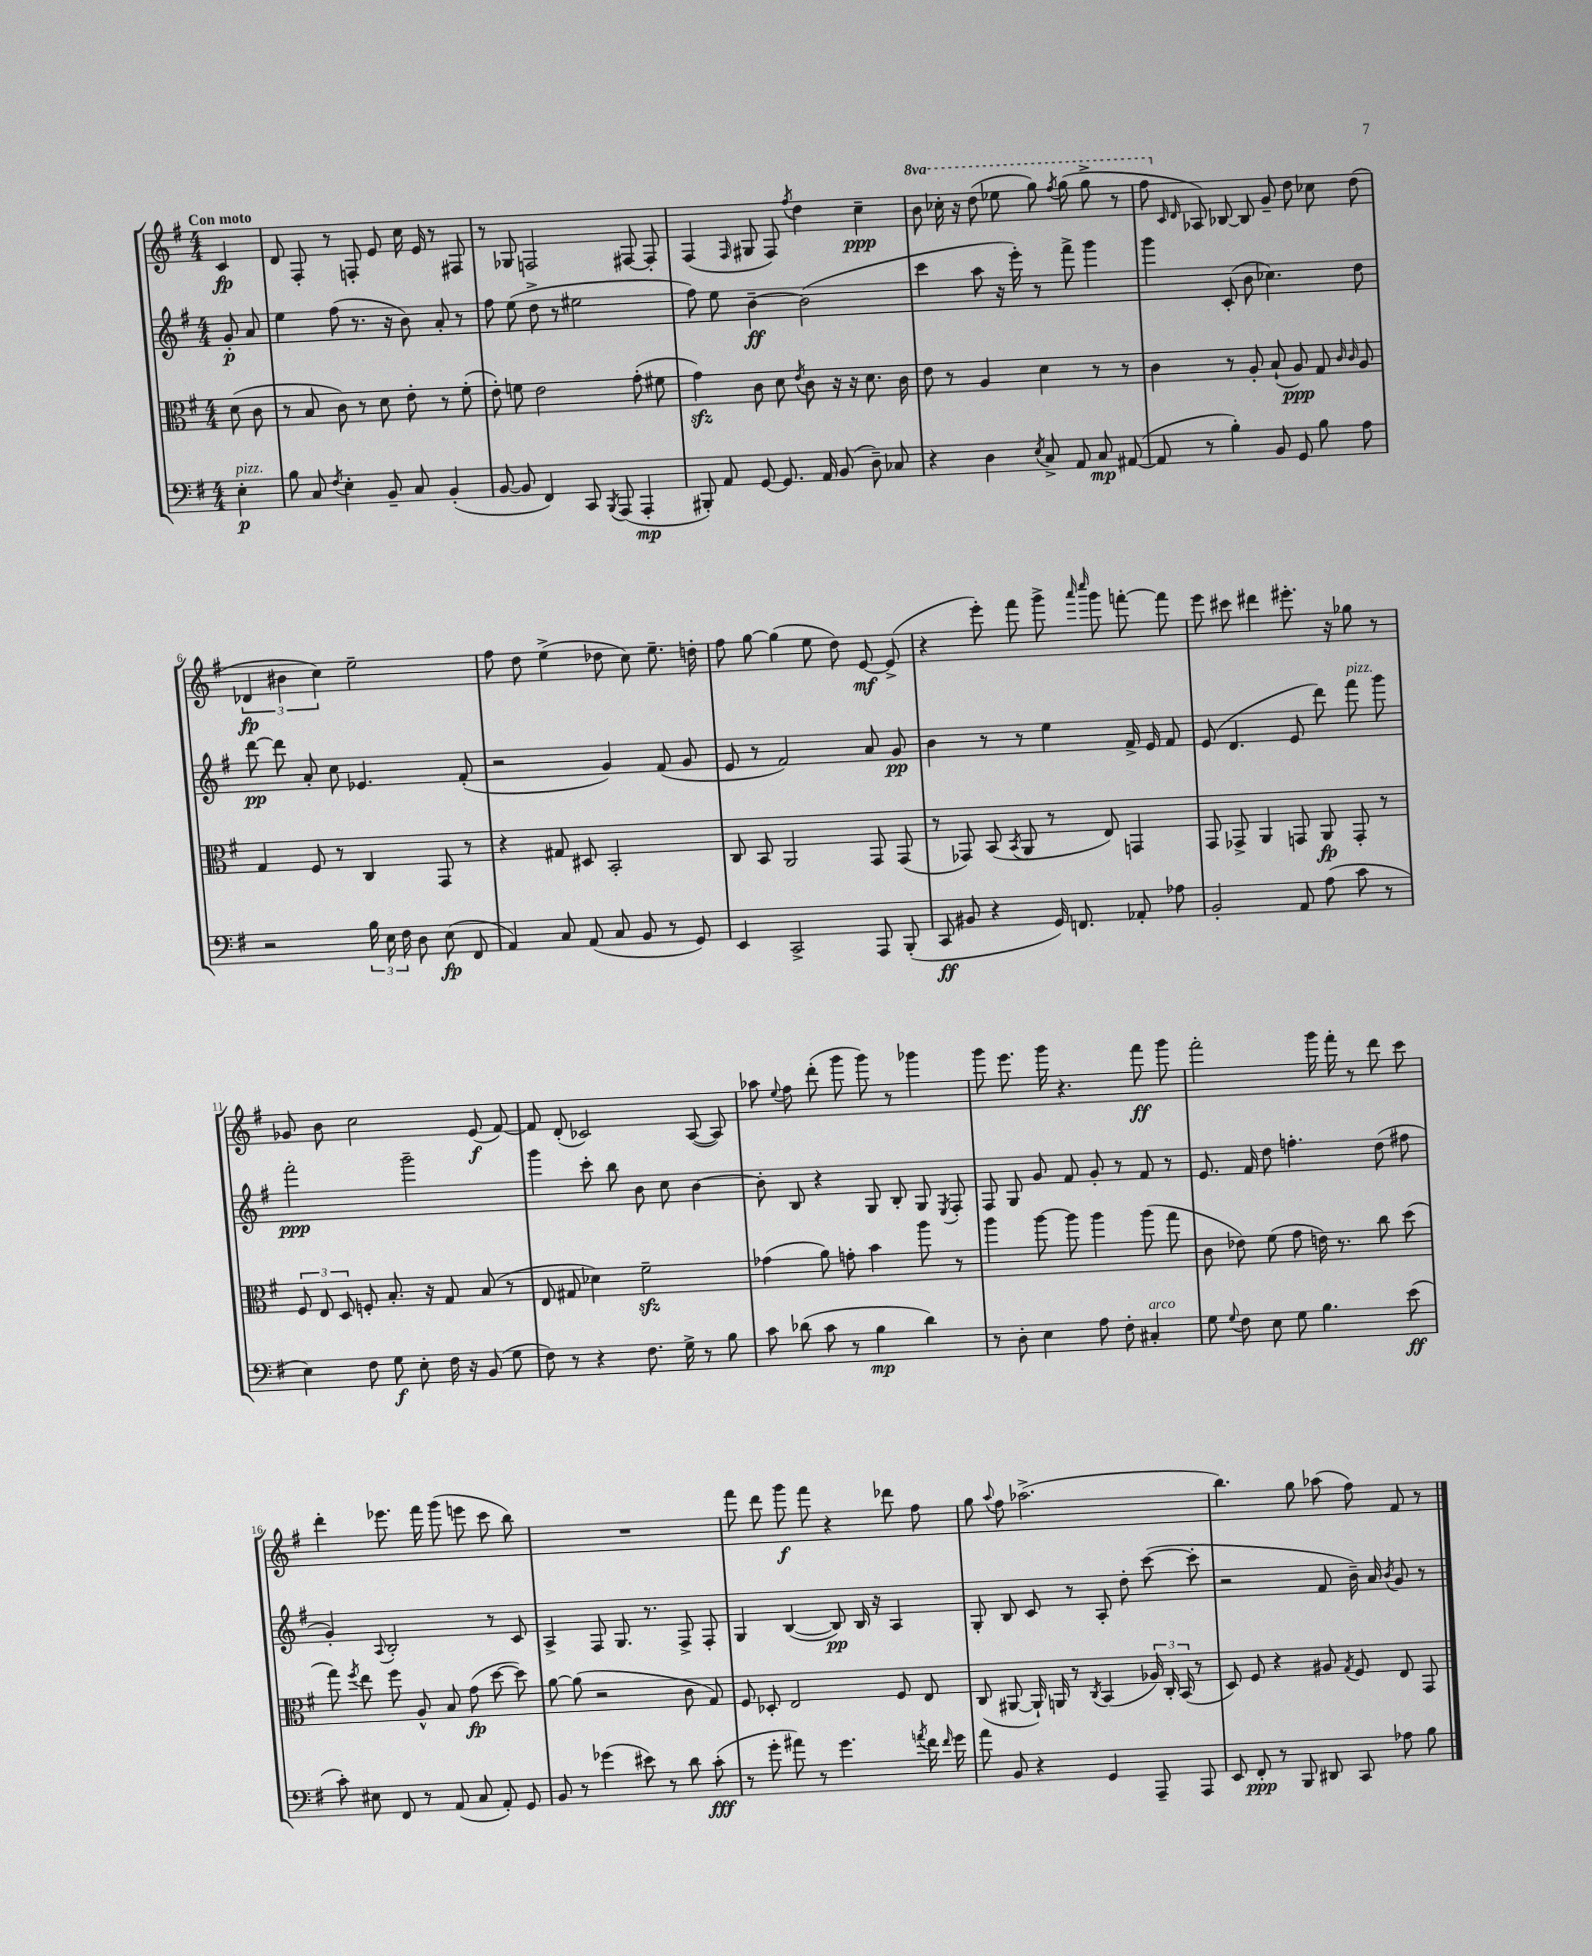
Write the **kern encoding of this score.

**kern	**kern	**kern	**kern
*staff4	*staff3	*staff2	*staff1
*clefF4	*clefC3	*clefG2	*clefG2
*k[f#]	*k[f#]	*k[f#]	*k[f#]
*M4/4	*M4/4	*M4/4	*M4/4
4E'	(8d	8g'	4c
.	8c	8a	.
=	=	=	=
8B	8r	4ee	8d
8C	8B	.	8F#'
8qF#	.	.	.
4E'	8c)	(8ff#	8r
.	8r	8.r	8F'
8BB~	8d	.	8e
.	.	16r	.
8C	8e'	8b)	16cc
.	.	.	16e
(4BB'	8r	8a'	8r
.	(8f#'	8r	8F#
=	=	=	=
[8BB	8e')	8ff#	8r
8BB]	8f	(8ee	8G-
4FF#)	2e	8dd^	2F
.	.	8r	.
8CC	.	2ee#	.
8qBBB	.	.	.
(8AAA	.	.	.
4AAA'	(8g'	.	[8F#
.	8f#	.	8F#']
=	=	=	=
8BBB#')	4g)	8ff#)	(4F#
8AA	.	8ee	.
.	.	.	16qqF#
[8GG	8c	[4b~	8G#
8.GG]	8d	.	8F#)
.	8qe	.	8qff#
.	8c	(2b]	4dd
16AA	.	.	.
(8BB	16r	.	.
.	16r	.	.
8D~)	8.d	.	4cc~
8C-	.	.	.
.	16c	.	.
=	=	=	=
4r	8e	4ccc	8bb
.	8r	.	16ccc-'
.	.	.	16r
4D	4A	8aa	(8ddd
.	.	16r	8eee-
.	.	16eee')	.
8qE	.	.	.
8C^	4d	8r	8ggg)
.	.	.	8qfff#
8AA	.	8fff#^	(8ggg
8C	8r	4ggg	8ggg^
([8AA#	8r	.	8r
=	=	=	=
8AA#]	4c	4ggg	8fff#
.	.	.	16qqc
.	.	.	16qqd
8r	.	.	8A-)
4B')	8r	(8c'	[8B-
.	8A'	8b	8B-]
8BB	(8B`	4.cc-)	8g~
8GG	8A)	.	8dd
8B	8G	.	8cc-
.	16qqc	.	.
.	16qqc	.	.
8A	8A	8dd	(8dd
=	=	=	=
2r	4G	[8ddd	6d-
.	.	8ddd]	.
.	.	.	6b#
.	8F#	8a'	.
.	.	.	6cc)
.	8r	8cc	.
24B	4C	4.e-	2ee~
24E	.	.	.
24F#	.	.	.
8D	.	.	.
(8E	8GG	.	.
8FF#	8r	(8f#'	.
=	=	=	=
4AA)	4r	2r	8ff#
.	.	.	8dd
8C	8G#	.	(4ee^
(8AA	8D#	.	.
8C	2BB'	4g)	8dd-
8BB	.	.	8cc)
8r	.	(8f#	8.ee~
8GG)	.	8g	.
.	.	.	16dd'
=	=	=	=
4EE	8C	8e	8ff#
.	8BB	8r	[8gg
2CC^	2AA	2f#)	(4gg]
.	.	.	8ee
.	.	.	8dd)
8AAA	8GG	8a	[8e
(8BBB'	(8GG	8g	(8e^]
=	=	=	=
8CC	8r	4b	4r
8BB#	8GG-)	.	.
4r	(8BB	8r	8eee')
.	8qBB	.	.
.	8AA	8r	8fff#
16GG)	8r	4ee	8ggg^
8.FF	.	.	.
.	.	.	16qqaaa
.	.	.	16qqcccc
.	8E)	.	8ggg
8AA-'	4GG	16f#^	[8fff'
.	.	16e	.
8A-	.	8f#	8fff]
=	=	=	=
2BB'	8GG	(8e	8eee
.	8GG-^	4.d	8ccc#
.	4AA	.	4ddd#
8AA	8GG	8e	8.eee#'
(8A	8AA	8ddd)	.
.	.	.	16r
8c	8GG'	8fff#	8gg-
8r	8r	8ggg	8r
=	=	=	=
4E)	12F#	2fff#'	8g-
.	12E	.	.
.	.	.	8b
.	12D	.	.
8F#	8F'	.	2cc
8G	8.B'	.	.
8E'	.	2ggg~	.
.	16r	.	.
16F#	8G	.	.
16r	.	.	.
(8BB	(8B	.	(8e
8G	8r	.	[8f#)
=	=	=	=
8F#)	8E	4ggg	8f#]
8r	8G#	.	(8d'
4r	4d-)	8ccc'	2c-)
.	.	8bb	.
8.F#	2f#~	8b	.
.	.	8cc	.
16G^	.	.	.
8r	.	[4b	([8A
8B	.	.	8A])
=	=	=	=
8c	(4g-	8b']	8aa-
.	.	.	8qqee
(8d-	.	8B	8ff#
8c	8a)	4r	(8ddd'
8r	8g'	.	8ggg
4B	4b	8G	8ggg)
.	.	8B'	8r
4d-)	8aa	8G	4ggg-
.	.	8qE	.
.	8r	8F#'	.
=	=	=	=
8r	4aa	8F#	8ggg
8D'	.	8G	8.eee
4E	[8aa	8g	.
.	.	.	16ggg
.	8aa]	8f#	4.r
8A	4aa	8g'	.
8F#'	.	8r	.
4C#'	(8aa	8f#	8fff#
.	8gg	8r	8ggg
=	=	=	=
8G	8c	8.e	2fff#'
8qqG	.	.	.
8F#	8e-)	.	.
.	.	16f#	.
8E	(8f#	8dd	.
8G	8g	4.ff'	.
4.B	16e)	.	16ggg
.	8.r	.	16fff#'
.	.	.	8r
.	8cc	(8dd	8ddd
(8e	(8dd	8ff#	8ccc
=	=	=	=
8c')	8gg)	4g')	4ddd'
.	8qff#	.	.
8E#	8ee	.	.
.	.	8qqA	.
8FF#	8ff#	2B'	8.eee-
8r	8A^^	.	.
.	.	.	16fff#
(8AA	8B	.	(8ggg
8C	(8g	.	8eee
8AA')	[8dd	8r	8ccc
8GG	8dd])	8c	8bb)
=	=	=	=
8BB	[8a	4A^	1r
8r	(8a]	.	.
(4g-	2r	8F#	.
.	.	8.G	.
8e#)	.	.	.
.	.	8.r	.
8r	.	.	.
8d	8c	8F#^	.
(8c'	8G)	8F#'	.
=	=	=	=
8r	8F#	4G	8fff#
8g'	8D-'	.	8ddd
8a#)	2E	([4B	8ggg
8r	.	.	8fff#
4.g	.	8B])	4r
.	.	16B	.
.	.	16r	.
.	8F#	4A	8ddd-
8qa	.	.	.
16f#	8E	.	8ff#
16qqf#	.	.	.
16g	.	.	.
=	=	=	=
8a	(8C	8G'	8gg
.	.	.	8qqaa
8BB	[8AA#	8B	8ff#
4r	16AA#`])	8c	(2.aa-^
.	16AA	.	.
.	8r	8r	.
.	8qC	.	.
4GG	(4BB	8A'	.
.	.	8dd'	.
8AAA~	24A-)	([8ccc	.
.	24C'	.	.
.	(24BB	.	.
8AAA	8r	8ccc']	.
=	=	=	=
8EE	8D)	2r	4.bb)
8FF#'	8F#	.	.
8r	4r	.	.
8BBB	.	.	8gg
8DD#	8A#	8f#	(8aa-
.	8qG	.	.
8CC	8F#	16b~)	8ff#)
.	.	16a	.
.	.	8qb	.
8A-	8E	8g	8f#
8B	8GG	8r	8r
==	==	==	==
*-	*-	*-	*-
